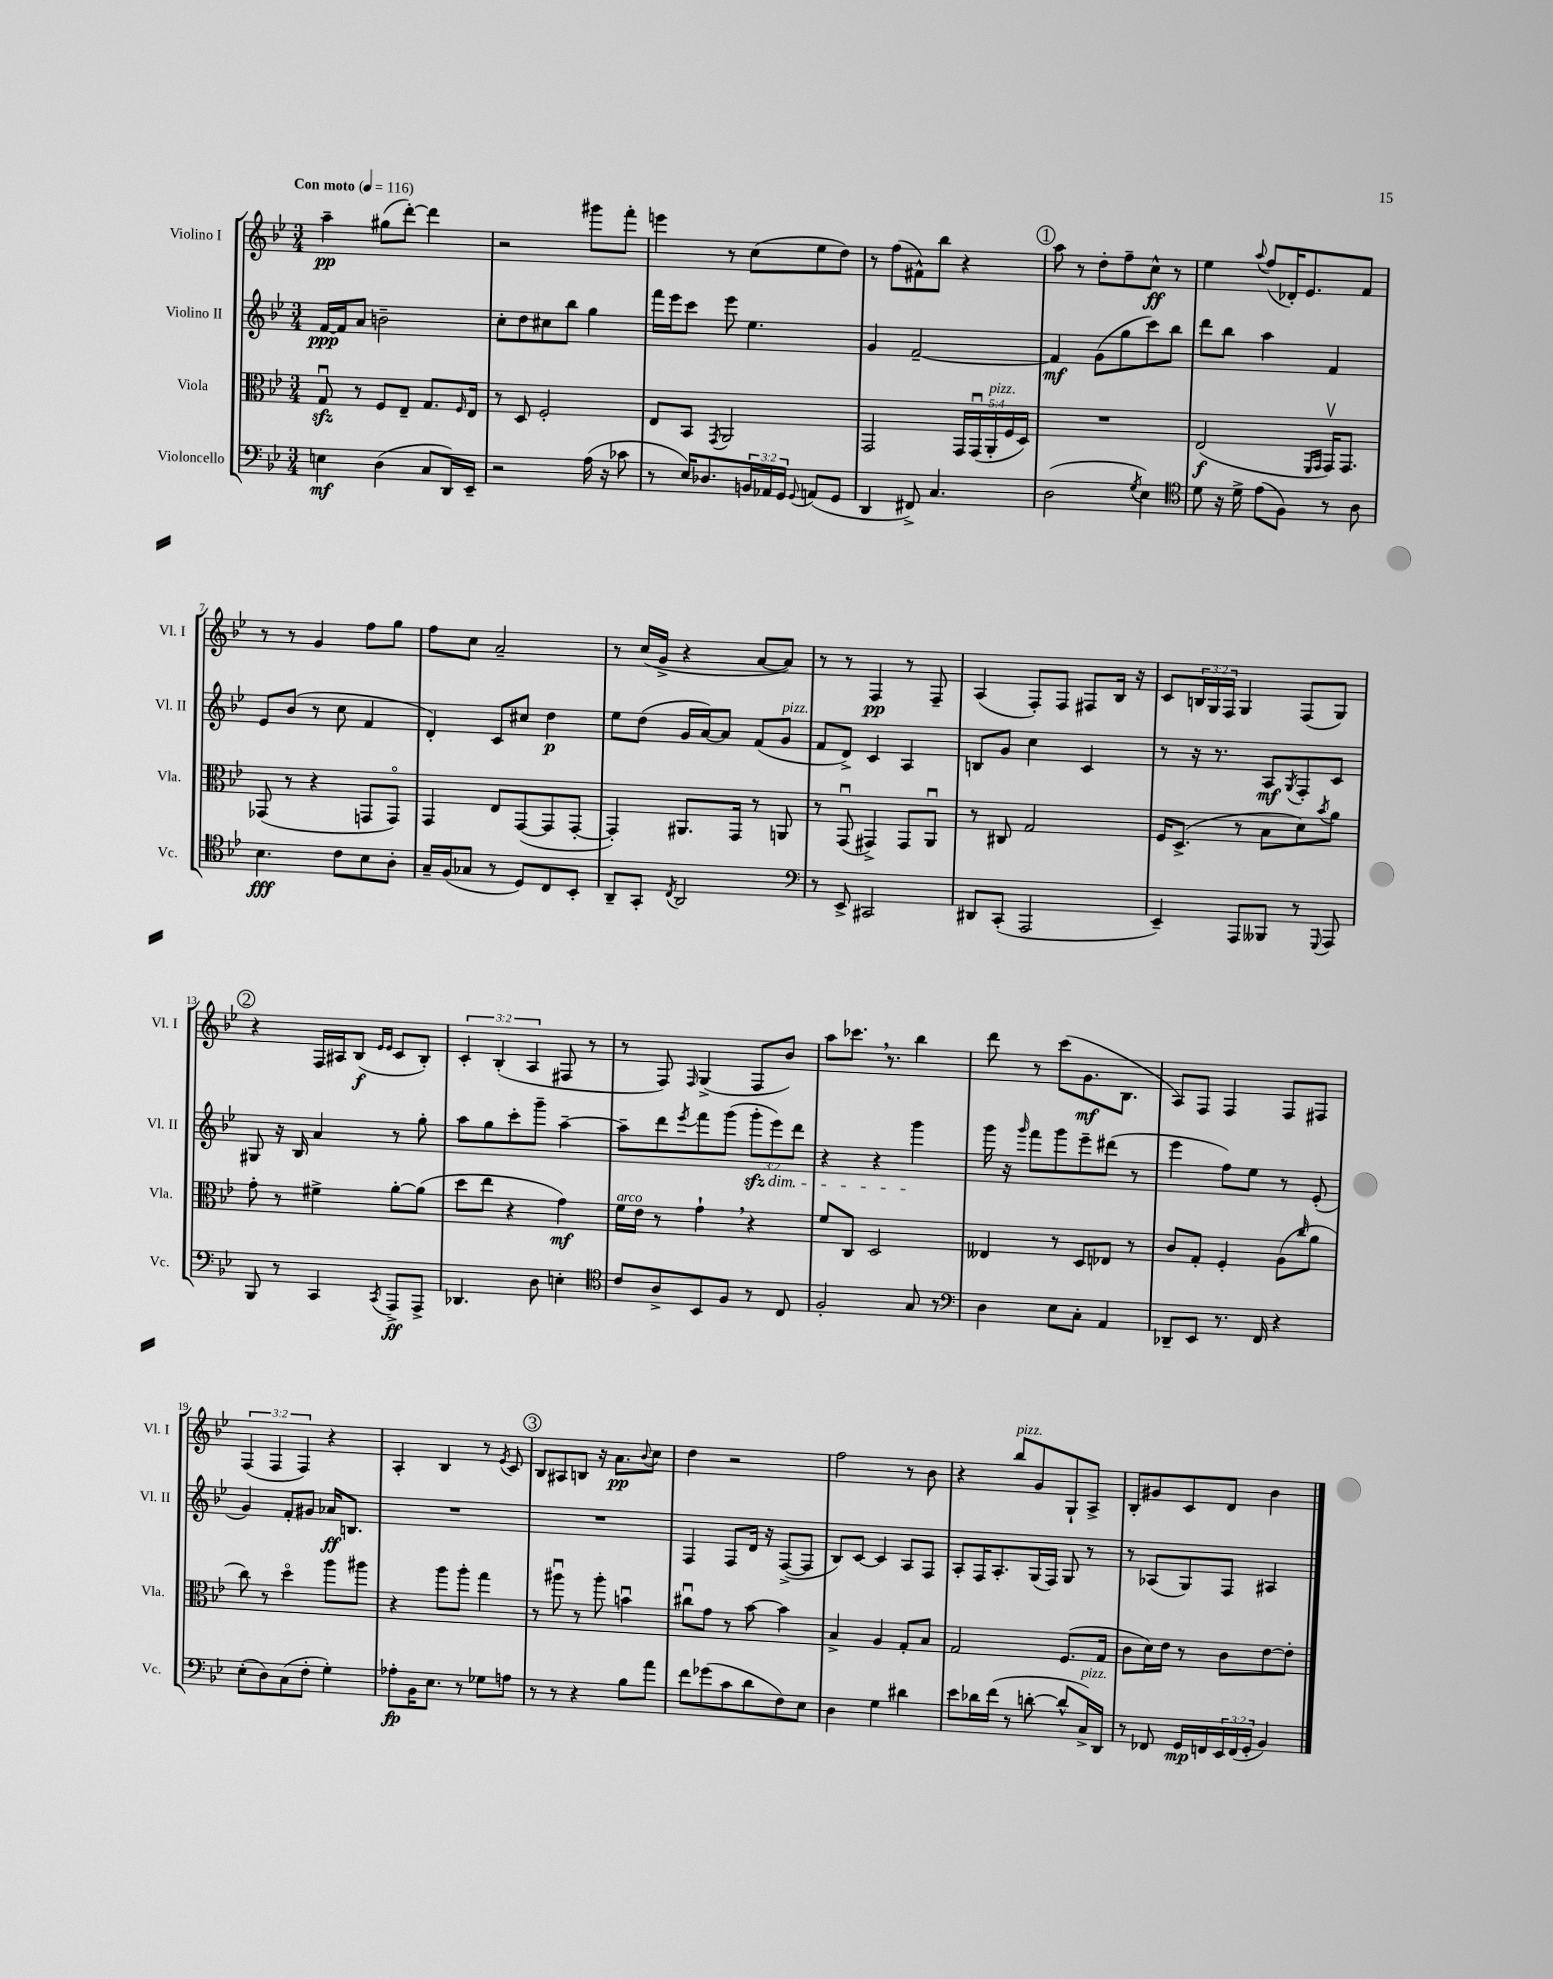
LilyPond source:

<<
\new StaffGroup <<
\new Staff = "s0" \with { instrumentName = "Violino I" shortInstrumentName = "Vl. I" } {
    \clef treble \key bes \major \numericTimeSignature \time 3/4 \override Staff.TupletNumber.text = #tuplet-number::calc-fraction-text \tempo "Con moto" 4 = 116
    a''4--\pp gis''8( d'''8~-.) d'''4 |
    r2 gis'''8 f'''8-. |
    e'''4 r8 c''8( ees''8 d''8) |
    r8 f''8( fis'8-^) bes''8 r4 |
    \mark \markup { \circle "1" } a''8 r8 d''8-. f''8-- c''8-^\ff r8 |
    ees''4 \appoggiatura { a''8 } f''8( des'16-.) ees'8. f'8 |
    r8 r8 g'4 f''8 g''8 |
    f''8 c''8 a'2-- |
    r8 c''16( g'16-> r4 a'8~ a'8) |
    r8 r8 f4\pp r8 f8-- |
    a4( f8-.) f8 fis8 bes16 r16 |
    c'8 \tuplet 3/2 { b16 g16 f16 } g4 f8( g8) |
    \mark \markup { \circle "2" } r4 f16 ais16 bes8\f( \grace { ees'16 ees'16 } c'8 bes8-.) |
    \tuplet 3/2 { c'4-. bes4-.( a4 } fis8 r8 |
    r8 f8) \grace { f16 } g4->( f8 bes'8) |
    a''8 ces'''8. \breathe r8. bes''4 |
    d'''8 r8 c'''8( g'8.\mf bes8. |
    a8) f8 f4 f8 fis8 |
    \tuplet 3/2 { f4( f4 f4) } r4 |
    a4-. bes4 r8 \acciaccatura { ees'8 } c'8 |
    \mark \markup { \circle "3" } bes8 ais8 b8 r16 a'8.\pp \appoggiatura { bes'8 } c''8 |
    d''4 r2 |
    f''2 r8 bes'8 |
    r4 bes''8^\markup { \italic "pizz." } g'8 g8-! a8-> |
    bes8-. gis'8 c'8 d'8 bes'4 \bar "|." |
}
\new Staff = "s1" \with { instrumentName = "Violino II" shortInstrumentName = "Vl. II" } {
    \clef treble \key bes \major \numericTimeSignature \time 3/4 \override Staff.TupletNumber.text = #tuplet-number::calc-fraction-text
    f'16~\ppp f'16 a'8 b'2-- |
    c''8-. d''8 cis''8 bes''8 g''4 |
    f'''16 ees'''16 c'''8 ees'''8 ees''4. |
    g'4 f'2~-- |
    \mark \markup { \circle "1" } f'4\mf g'8( g''8 c'''8) bes''8 |
    d'''8 bes''8 a''4 f'4 |
    ees'8 bes'8( r8 c''8 f'4 |
    d'4-.) c'8 cis''8 d''4\p |
    ees''8 d''8( g'16 a'16~) a'8 f'8( g'8^\markup { \italic "pizz." } |
    f'8 d'8->) c'4 a4 |
    b8 g'8 c''4 c'4 |
    r8 r16 r8. a8\mf \acciaccatura { g8 } f8-. c'8 |
    \mark \markup { \circle "2" } gis8 r16 bes16 a'4 r8 g''8-. |
    a''8 g''8 c'''8-. g'''8-- a''4~-- |
    a''8-- d'''8 \acciaccatura { ees'''8 } f'''8 g'''8( \tuplet 3/2 { g'''8-.\sfz\dim ees'''8) d'''8 } |
    r4 r4 g'''4\! |
    g'''16 r16 \grace { g'''16 } f'''8 g'''8 ees'''8-- dis'''8( r8 |
    ees'''4 f''8) ees''8 r8 ees'8-.( |
    g'4) f'8-. gis'8 aes'16\ff b8. |
    R2. |
    \mark \markup { \circle "3" } R2. |
    f4 f8 d'16 r16 f8~->( f8 |
    bes8) c'8~ c'4 a8 f8 |
    a8-. f16 a8.-. g16( f16) g8 r8 |
    r8 aes8( g8) f8 ais4 \bar "|." |
}
\new Staff = "s2" \with { instrumentName = "Viola" shortInstrumentName = "Vla." } {
    \clef alto \key bes \major \numericTimeSignature \time 3/4 \override Staff.TupletNumber.text = #tuplet-number::calc-fraction-text
    g8\downbow\sfz r8 f8 ees8-- g8. \grace { f16 } ees16 |
    r8 d8 f2-. |
    ees8 bes,8 \acciaccatura { g,8 } a,2 |
    g,2 \tuplet 5/4 { g,16 g,16\downbow( a,16-.^\markup { \italic "pizz." } f16 d16) } |
    \mark \markup { \circle "1" } R2. |
    ees2\f( \grace { f,16 g,16 } g,16\upbow) g,8. |
    ges,8( r8 r4 g,8 g,8\flageolet) |
    g,4 ees8 g,8~( g,8 g,8~-. |
    g,4-.) ais,8. g,16 r8 a,8 |
    r8 g,8\downbow( gis,4->) gis,8 a,8\downbow |
    r8 cis8 g2 |
    f16 d8.->( r8 bes8 d'8) \acciaccatura { bes'8 } a'8 |
    \mark \markup { \circle "2" } g'8-. r8 fis'4-> a'8~-. a'8( |
    d''8 ees''8 r4 g'4\mf) |
    f'16^\markup { \italic "arco" } ees'16 r8 g'4-! \breathe r4 |
    f'8 c8 d2 |
    eeses4 r8 d8 ees8 r8 |
    c'8 g8-. f4-. a8( \grace { c''16 } a'8 |
    c''8) r8 d''4\flageolet a''8 ais''8 |
    r4 a''8 a''8-. g''4 |
    \mark \markup { \circle "3" } r8 ais''8\downbow r8 ais''8-. b'4\downbow |
    cis''8\downbow g'8 r8 bes'8~ bes'4 |
    bes4-> a4 g8-. bes8 |
    g2 f8.( g16 |
    c'8 d'16) ees'16 r8 c'8 ees'8~ ees'8-. \bar "|." |
}
\new Staff = "s3" \with { instrumentName = "Violoncello" shortInstrumentName = "Vc." } {
    \clef bass \key bes \major \numericTimeSignature \time 3/4 \override Staff.TupletNumber.text = #tuplet-number::calc-fraction-text
    e4\mf d4( c8 d,16) ees,16-- |
    r2 a16( r16 ces'8 |
    r8 ees16) des8. \tuplet 3/2 { b,16 aes,16 g,16 } \appoggiatura { g,8 } a,8( g,8 |
    d,4 fis,8->) c4. |
    \mark \markup { \circle "1" } d2( \acciaccatura { g8 } ees4) |
    \clef tenor d'8 r16 d'16-> ees'8( f8) r8 a8 |
    bes4.\fff c'8 bes8 a8-. |
    g16-- f16( ges8 r8 d8) c8 bes,8-. |
    a,8-- g,8-. \acciaccatura { c8 } a,2 |
    \clef bass r8 ees,8-> cis,2 |
    dis,8 c,8-.( a,,2 |
    ees,4--) a,,8 beses,,8 r8 \appoggiatura { g,,8 } a,,8 |
    \mark \markup { \circle "2" } bes,,8 r8 c,4 \acciaccatura { c,8 } a,,8->\ff a,,8-> |
    des,4. d8 e4-. |
    \clef tenor c'8 a8-> bes,8 f8 r8 c8 |
    f2-. g8 r8 |
    \clef bass d4 ees8 c8-. a,4 |
    des,8-- ees,8 r8. f,16 r4 |
    ees8-.( d8) c8( f8-. g4-.) |
    aes8-.\fp bes,16 ees8. r8 ges8 a8 |
    \mark \markup { \circle "3" } r8 r8 r4 bes8 a'8 |
    f'8 ges'8( c'8 d'8 f8) ees8 |
    d4 g4 dis'4 |
    ees'8 des'16 f'16( r8 d'8~-. d'8-^ c16->^\markup { \italic "pizz." }) d,16 |
    r8 fes,8 g,16\mp f,16 \tuplet 3/2 { ees,16 f,16( g,16-. } bes,4) \bar "|." |
}
>>
>>
